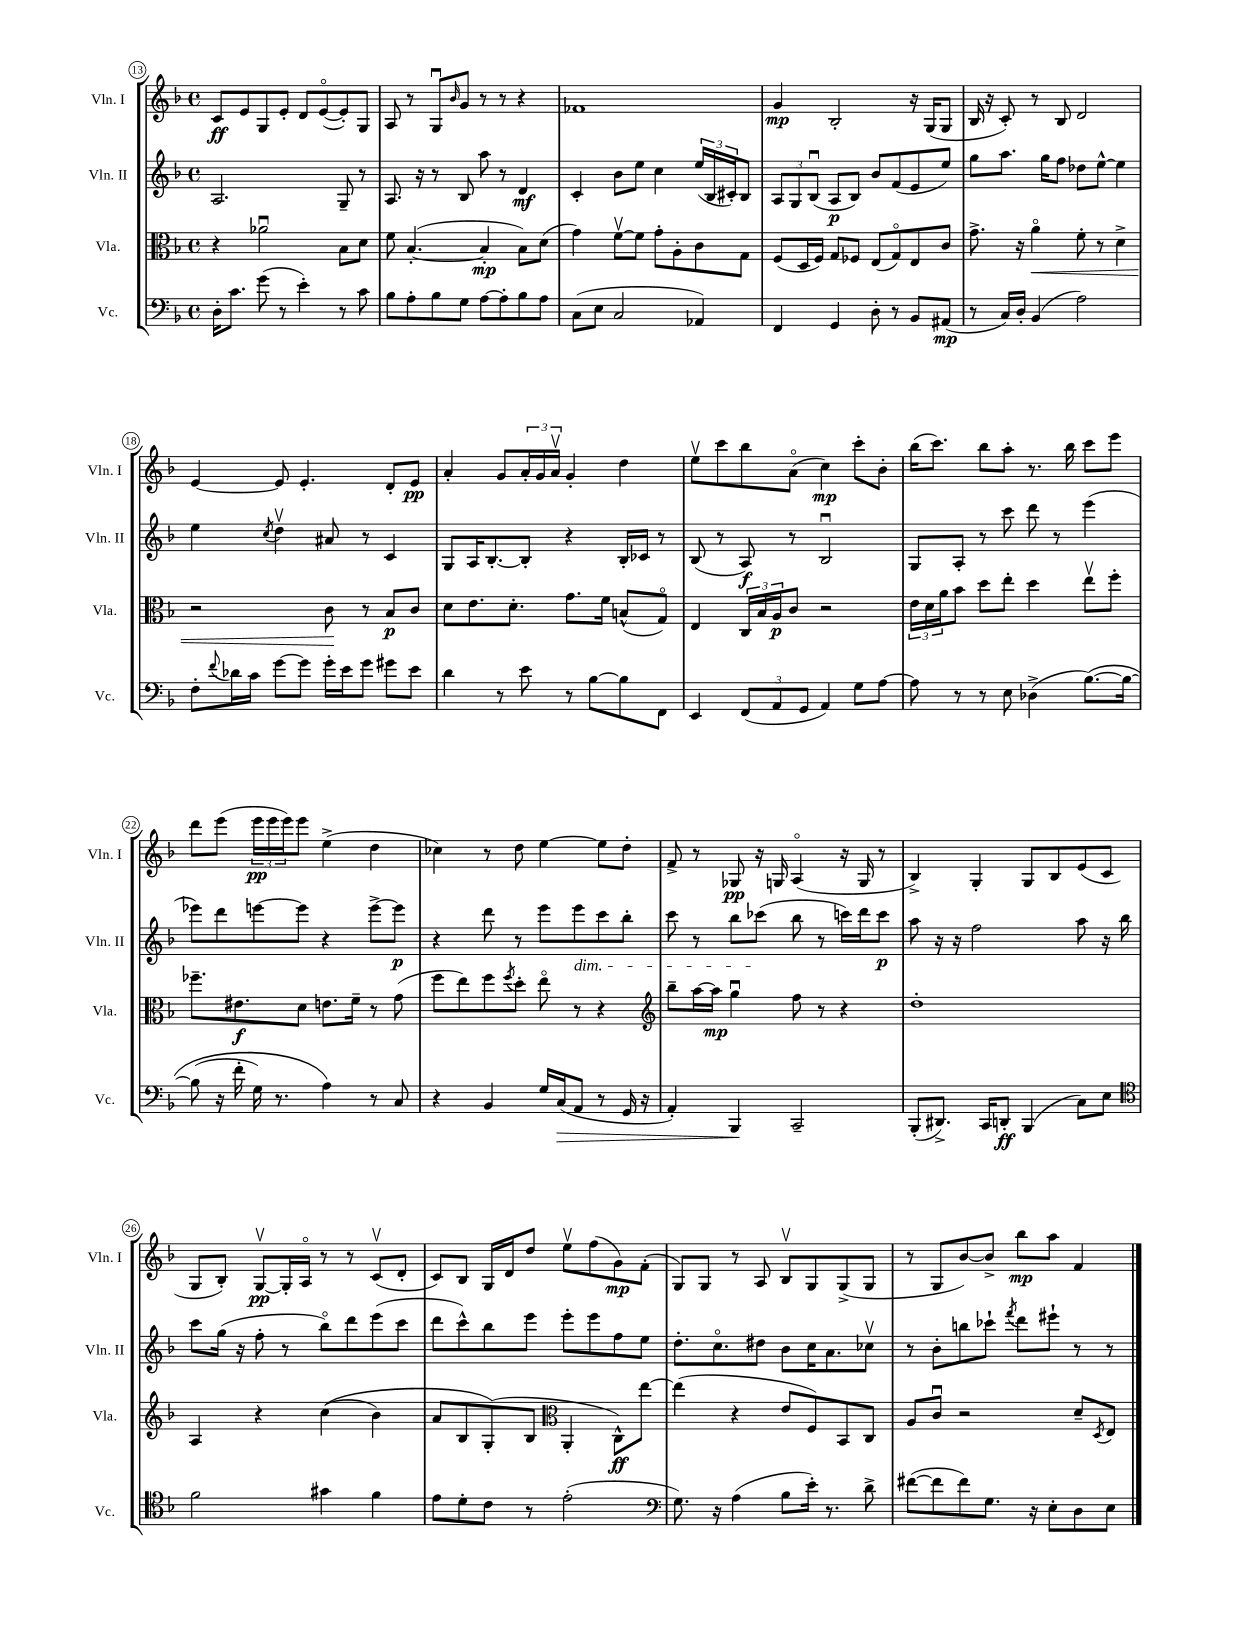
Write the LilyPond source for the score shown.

<<
\new StaffGroup <<
\new Staff = "s0" \with { instrumentName = "Vln. I" shortInstrumentName = "Vln. I" } {
    \clef treble \key f \major \defaultTimeSignature \time 4/4
    c'8\ff e'8 g8 e'8-. d'8 e'8~\flageolet( e'8-.) g8 |
    a8 r8 g8\downbow \grace { bes'16 } g'8 r8 r8 r4 |
    fes'1 |
    g'4\mp bes2-. r16 g16( g8 |
    bes16 r16 c'8-.) r8 bes8 d'2 |
    e'4~ e'8 e'4.-. d'8-. e'8\pp |
    a'4-. g'8 \tuplet 3/2 { a'16-. g'16 a'16\upbow } g'4-. d''4 |
    e''8\upbow c'''8 bes''8 a'8\flageolet( c''4\mp) c'''8-. bes'8-. |
    bes''16( c'''8.) bes''8 a''8-. r8. bes''16 c'''8 e'''8 |
    d'''8 e'''8( \tuplet 3/2 { e'''16\pp e'''16 e'''16) } e'''8 e''4->( d''4 |
    ces''4) r8 d''8 e''4~ e''8 d''8-. |
    f'8-> r8 ges8\pp r16 g16 a4\flageolet( r16 g16 r8 |
    bes4->) g4-. g8 bes8 e'8( c'8 |
    g8 bes8-.) g8~\upbow\pp g16-. a16\flageolet r8 r8 c'8\upbow( d'8-. |
    c'8) bes8 g16 d'16 d''8 e''8\upbow f''8( g'8\mp) f'8-.( |
    g8) g8 r8 a8 bes8\upbow g8 g8->( g8 |
    r8 g8 bes'8~) bes'8-> bes''8\mp a''8 f'4 \bar "|." |
}
\new Staff = "s1" \with { instrumentName = "Vln. II" shortInstrumentName = "Vln. II" } {
    \clef treble \key f \major \defaultTimeSignature \time 4/4
    a2. g8-- r8 |
    a8. r16 r8 bes8 a''8 r8 d'4\mf |
    c'4-. bes'8 e''8 c''4 \tuplet 3/2 { e''16( bes16 cis'16-.) } bes8 |
    \tuplet 3/2 { a8 g8 bes8\downbow( } a8\p bes8) bes'8 f'8( e'8 e''8) |
    g''8 a''8. g''16 f''8 des''8 e''8~-^ e''4 |
    e''4 \acciaccatura { c''8 } d''4\upbow ais'8 r8 c'4 |
    g8 a16 bes8.~-. bes8-. r4 bes16-. ces'16 r8 |
    bes8( r8 a8\f) r8 bes2\downbow |
    g8 a8-. r8 c'''8 d'''8 r8 e'''4( |
    ees'''8) d'''8 e'''8~ e'''8 r4 e'''8~-> e'''8\p |
    r4 d'''8 r8 e'''8 e'''8\dim c'''8 bes''8-. |
    c'''8 r8 bes''8 ces'''8\!( bes''8 r8 c'''16) d'''16 c'''8\p |
    a''8 r16 r16 f''2 a''8 r16 bes''16 |
    c'''8 g''16( r16 f''8-. r8 bes''8\flageolet) d'''8 e'''8( c'''8 |
    d'''8 c'''8-^) bes''8 e'''8 e'''8-. e'''8 f''8 e''8 |
    d''8.-. c''8.\flageolet dis''8 bes'8 c''16 a'8. ces''8\upbow |
    r8 bes'8-. b''8 ces'''8-! \acciaccatura { f'''8 } d'''8 eis'''8-! r8 r8 \bar "|." |
}
\new Staff = "s2" \with { instrumentName = "Vla." shortInstrumentName = "Vla." } {
    \clef alto \key f \major \defaultTimeSignature \time 4/4
    r4 aes'2\downbow bes8 d'8 |
    f'8 bes4.~-.( bes4-.\mp bes8) d'8( |
    g'4) f'8~\upbow f'8 g'8-. a8-. c'8 g8 |
    f8( d16 f16) g8 fes8 e8( g8\flageolet) e8 c'8 |
    g'8.-> r16 a'4\flageolet\< f'8-. r8 d'4-> |
    r2 c'8\! r8 bes8\p c'8 |
    d'8 e'8. d'8.-. g'8. f'16 b8-^( g8\flageolet) |
    e4 \tuplet 3/2 { c16 bes16 a16\p } c'8 r2 |
    \tuplet 3/2 { e'16 d'16 a'16 } bes'8 d''8 e''8-. d''4 e''8\upbow f''8-. |
    fes''8.-- eis'8.\f d'8 e'8. f'16-- r8 g'8( |
    f''8 e''8) f''8 \acciaccatura { f''8 } d''8-. e''8\flageolet r8 r4 |
    \clef treble bes''8-- a''16~ a''16\mp g''4\downbow f''8 r8 r4 |
    d''1-. |
    a4 r4 c''4(\( bes'4) |
    a'8 bes8 g8-.(\) bes8 \clef alto a,4-. c8-^\ff) e''8~ |
    e''4( r4 e'8 f8) bes,8 c8 |
    a8 c'8\downbow r2 d'8-- \acciaccatura { d8 } e8 \bar "|." |
}
\new Staff = "s3" \with { instrumentName = "Vc." shortInstrumentName = "Vc." } {
    \clef bass \key f \major \defaultTimeSignature \time 4/4
    d16-. c'8. g'8( r8 e'4-.) r8 c'8 |
    bes8 a8-. bes8 g8 a8~ a8-. bes8 a8 |
    c8( e8 c2 aes,4) |
    f,4 g,4 d8-. r8 bes,8 ais,8\mp( |
    r8 c16) d16-. bes,4( a2) |
    f8-. \appoggiatura { f'8 } des'16 c'16 g'8~ g'8 g'16-. e'16 g'8 gis'8 e'8 |
    d'4 r8 e'8 r8 bes8~ bes8 f,8 |
    e,4 \tuplet 3/2 { f,8( a,8 g,8 } a,4) g8 a8~ |
    a8 r8 r8 e8 des4->( bes8.~)\( bes16~ |
    bes8( r16 f'16-. g16) r8. a4\) r8 c8 |
    r4 bes,4 g16 c16\>( a,8 r8 g,16 r16 |
    a,4-.) bes,,4\! c,2-- |
    bes,,8-.( dis,8.->) c,16 d,8-.\ff bes,,4( c8) e8 |
    \clef tenor f'2 gis'4 f'4 |
    e'8 d'8-. c'8 r8 e'2-.( |
    \clef bass g8.) r16 a4( bes8 e'16-.) r8. d'8-> |
    fis'8~( fis'8 fis'8) g8. r16 e8-. d8 e8 \bar "|." |
}
>>
>>
\layout { \context { \Score currentBarNumber = #13 \override BarNumber.stencil = #(make-stencil-circler 0.1 0.3 ly:text-interface::print) } }
